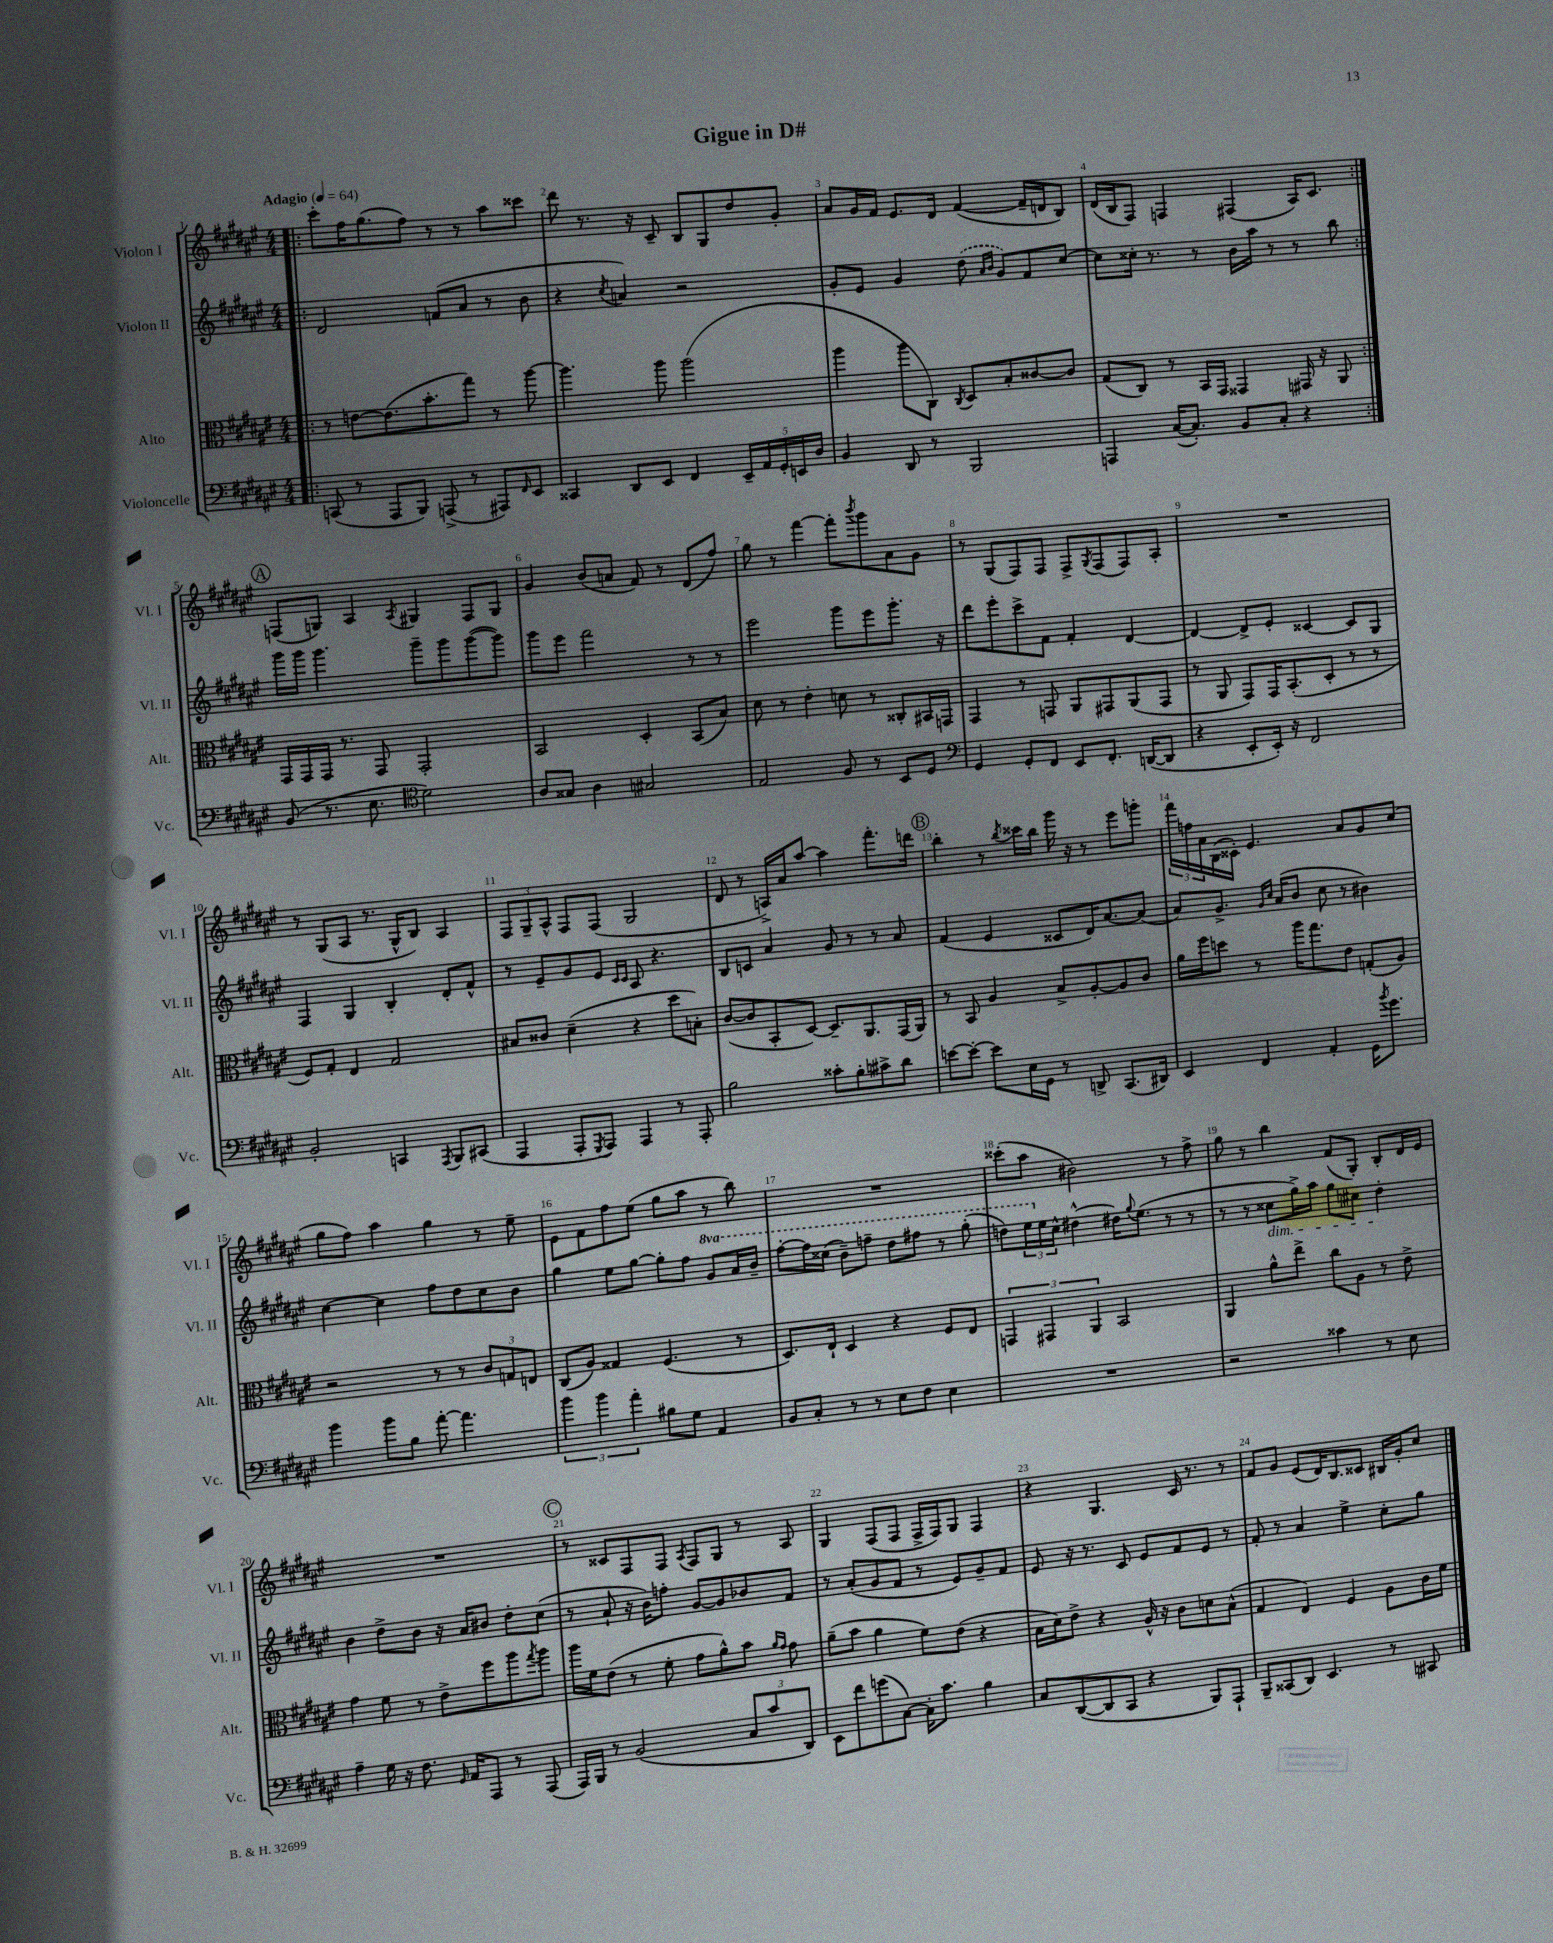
\header { title = "Gigue in D#" }
<<
\new StaffGroup <<
\new Staff = "s0" \with { instrumentName = "Violon I" shortInstrumentName = "Vl. I" } {
    \clef treble \key fis \major \numericTimeSignature \time 4/4 \tempo "Adagio" 4 = 64
    \repeat volta 2 { \bar ".|:" cis'''8-. fis''16 gis''8.( fis''8) r8 r8 ais''8 cisis'''8 |
    dis'''8 r8. r16 cis'8-- b8 gis8 dis''8 gis'8-. |
    ais'8 gis'16 fis'16 eis'8. dis'16 fis'4~( fis'16-- d'16 b8) |
    dis'16( b16 fis8) f4 fis4( ais16) cis'8. | }
    \mark \markup { \circle "A" } f8( g8) ais4 \acciaccatura { ais8 } gis4 f8 gis8 |
    gis'4 b'8( a'8 fis'8) r8 dis'8( fis''8) |
    gis''8 r8 fis'''4~ fis'''8-. \acciaccatura { b'''8 } gis'''8 ais'8 gis'8 |
    r8 gis8( fis8) fis8 fis8-> \acciaccatura { gis8 } fis8( fis8) ais8-. |
    R1 |
    r8 gis8( ais8 r8. gis16-^ b8) ais4 |
    \tuplet 3/2 { fis8 gis8-- ais8-^ } fis8 fis8( gis2 |
    dis'8 r8 a16->) ais'16 ais''8~ ais''4 fis'''8.-. d'''16 |
    \mark \markup { \circle "B" } b''4-. r8 \acciaccatura { b''8 } cisis'''16 b''16 gis'''16 r16 r8 eis'''8 g'''8-. |
    \tuplet 3/2 { fis'''16 f''16 ais'16 } b16( cisis'16-.) eis'4. ais'8 gis'8 cis''8( |
    gis''8 fis''8) ais''4 gis''4 r8 eis''8-- |
    eis'8 fis'8 fis''8 eis''8( gis''8 ais''8 r8 b''8) |
    R1 |
    cisis'''8-.( ais''8 bis'2) r8 fis''8-> |
    gis''8 r8 b''4 fis'8( gis8-.) b8-. dis'16 eis'16 |
    R1 |
    \mark \markup { \circle "C" } r8 cisis'8 fis8 fis8 \acciaccatura { ais8 } fis8 gis8 r8 ais8 |
    gis4 fis8( fis8 fis16-> fis16) gis8 fis4 |
    r4 gis4. cis'16 r8. r8 |
    fis'8 gis'8 eis'8( dis'16) b8. cisis'8 bis16 gis'16-. cis''8 \bar "|." |
}
\new Staff = "s1" \with { instrumentName = "Violon II" shortInstrumentName = "Vl. II" } {
    \clef treble \key fis \major \numericTimeSignature \time 4/4 \set Staff.ottavationMarkups = #ottavation-simple-ordinals
    \repeat volta 2 { \bar ".|:" dis'2 f'8( ais'8 r8 b'8 |
    r4 \acciaccatura { cis''8 } a'4) r2 |
    gis'8-. eis'8 gis'4 \once \slurDashed dis''8( \grace { ais'16 b'16 } gis'8) fis'8 cis''8~ |
    cis''8 cisis''16-. r8. r8 b'16 ais''16 r8 r8 b''8 | }
    \mark \markup { \circle "A" } gis'''16 gis'''16 gis'''4. gis'''8-- gis'''8 gis'''8~( gis'''8) |
    gis'''8 eis'''8 fis'''2 r8 r8 |
    eis'''2 gis'''8 eis'''8 gis'''8.-. r16 |
    dis'''8 eis'''8-. cis'''8-> fis'8 fis'4-. dis'4~ |
    dis'4~ dis'8-> eis'8-. cisis'4~ cisis'8 gis8 |
    fis4 gis4 b4-. dis'8-. fis'8-^ |
    r8 eis'8-- gis'8 eis'8 \grace { cis'16 cis'16 } ais8 r4. |
    b8 c'8 ais'4 gis'8 r8 r8 ais'8 |
    \mark \markup { \circle "B" } fis'4( eis'4 cisis'8 dis'16) ais'8.~ ais'8( |
    ais'8) gis'8.-> \grace { gis'16 cis''16 } ais'16( b'8 cis''8 r8 bis'4) |
    cis''4~ cis''4 fis''8 dis''8 cis''8 b'8 |
    gis''4 eis''8 gis''8~ gis''8-. fis''8 \ottava #1 gis''8 ais''16 b''16-- |
    fis'''8~-. fis'''16 cisis'''16( b''8--) f'''8-- dis'''8 fis'''8 r8 gis'''8-.( |
    d'''8) \tuplet 3/2 { eis'''16 \ottava #0 eis''16 cis''16-^ } dis''!4~-^ dis''!16 \appoggiatura { gis''8 } eis''8.( r8 r8 |
    r8 r8 cisis''8\dim gis''16->) ais''16 gis''8 cis''8 dis''4-.\! |
    b'4 dis''8-> b'8 r16 ais'16 bis'8 dis''8-. cis''8( |
    \mark \markup { \circle "C" } r8 ais'8-! r16 b'16) f''8-. gis'8~ gis'8 bes'8 fis'8 |
    r8 ais'8-.( gis'8 fis'8 r8 eis'8) gis'8-- fis'8 |
    eis'8 r16 r8. cis'8 eis'8 fis'8 eis'8 r8 |
    fis'8-. r8 ais'4 eis''4-> cis''8-. gis''8 \bar "|." |
}
\new Staff = "s2" \with { instrumentName = "Alto" shortInstrumentName = "Alt." } {
    \clef alto \key fis \major \numericTimeSignature \time 4/4
    \repeat volta 2 { \bar ".|:" r8 e'8~ e'8.( b'8.-. gis''8) r8 ais''8~ |
    ais''4. ais''8 ais''2( |
    ais''4 ais''8 cis8) \acciaccatura { cis8 } dis8 b8-. cisis'8~ cisis'8 |
    gis8( cis8) r8 b,16 gis,16 gisis,4 gis,16 r16 ais,8 | }
    \mark \markup { \circle "A" } gis,16 gis,16 gis,16 r8. gis,8 gis,2-. |
    b,2 dis4-. b,8( b8) |
    dis'8 r8 eis'4-. d'8 r8 cisis8-. bis,16 g,16 |
    gis,4 r8 g,8 ais,8 gis,8 ais,8( gis,8 |
    r8 ais,8 gis,8) gis,16 b,8.-.( dis8-. r8 r8 |
    fis8) gis8-. eis4 gis2 |
    bis8 cisis'8 dis'4--( r4 dis''8 b8-.) |
    cis'8~( cis'8 b,8-. dis8~) dis8.-- ais,8. gis,16( ais,16) |
    \mark \markup { \circle "B" } r8 b,8 ais4 b8-> ais8~-. ais8 cis'8 |
    ais'16 fis''16 d''8 r8 ais''16 gis''8. eis'8 g8-.( ais8) |
    r2 r8 r8 \tuplet 3/2 { cis'8 g8 e8 } |
    cis8( ais8) gisis4 fis4.( r8 |
    dis8.) eis16-! dis4 r4 fis8 eis8 |
    \tuplet 3/2 { g,4 gis,4 ais,4 } b,2 |
    ais,4 ais'8-^ eis''8-> cis''8 ais8 r8 eis'8-> |
    gis'4 fis'8 r8 eis'8-> fis''8 ais''8 \acciaccatura { gis''8 } ais''8 |
    \mark \markup { \circle "C" } ais''16 fis'16 eis'8( r8 fis'8-. gis'8 ais'8-^) b'8 \grace { ais'16 gis'16 } gis'8 |
    ais'8--( b'8 ais'4 fis'8) eis'8( r4 |
    b16 dis'16) eis'8-> r4 ais16-^ r16 cis'8 d'8 b8-^( |
    gis4 eis4) fis4 ais8 cis'16 fis'16 \bar "|." |
}
\new Staff = "s3" \with { instrumentName = "Violoncelle" shortInstrumentName = "Vc." } {
    \clef bass \key fis \major \numericTimeSignature \time 4/4
    \repeat volta 2 { \bar ".|:" c,8( r8 ais,,8 b,,8) a,,8->( r8 ais,,8) \grace { fis,16 } eis,8 |
    cisis,4 dis,8 eis,8 fis,4 \tuplet 5/4 { eis,16-- ais,16 gis,16-. e,16 dis16 } |
    b,4 dis,8 r8 b,,2 |
    a,,4 cis16~( cis8.-.) b,8 cis8-. r4 | }
    \mark \markup { \circle "A" } b,8( r8. eis8. \clef tenor dis'2) |
    ais8 gisis8 ais4 gis2 |
    eis2 fis8 r8 b,8 dis8 |
    \clef bass gis,4 gis,8-. fis,8 eis,8 fis,8.-. d,16~( d,8 |
    r4 eis,8-. eis,16-.) r16 fis,2 |
    b,2-. c,4 \acciaccatura { ais,,8 } b,,8 cis,8( |
    ais,,4 ais,,8-. \acciaccatura { gis,,8 } ais,,8) ais,,4 r8 ais,,8-. |
    b2 cisis'8-. b8-. cis'8-> dis'8 |
    \mark \markup { \circle "B" } e'8~ e'8~-. e'8 eis16 gis,16 r8 d,8-> cis,8.( dis,16) |
    eis,4 fis,4 ais,4-. gis,16 \acciaccatura { b'8 } gis'8. |
    b'4 b'8 b8 ais'8~-. ais'4. |
    \tuplet 3/2 { b'4 b'4 ais'4-. } bis8 gis8 ais,4 |
    b,8 cis8-. r8 r8 eis8 fis8 eis4 |
    R1 |
    r2 cisis'4 r8 eis8 |
    ais4-- gis16 r16 fis8. \grace { gis,16 } ais,16 ais,,8 r8 ais,,8( |
    \mark \markup { \circle "C" } ais,,16) b,,16 r8 b,2( \tuplet 3/2 { cis8 cis'8 dis,8) } |
    eis,8 fis'8 g'8( cis8~) cis16-. cis'8. b4 |
    cis8 dis,8~( dis,8 cis,8 r4 b,,8) ais,,8-! |
    b,,8-- cisis,8( dis,8) eis,4. r8 cis,8 \bar "|." |
}
>>
>>
\layout { \context { \Score \override BarNumber.break-visibility = ##(#f #t #t) barNumberVisibility = #all-bar-numbers-visible } }
